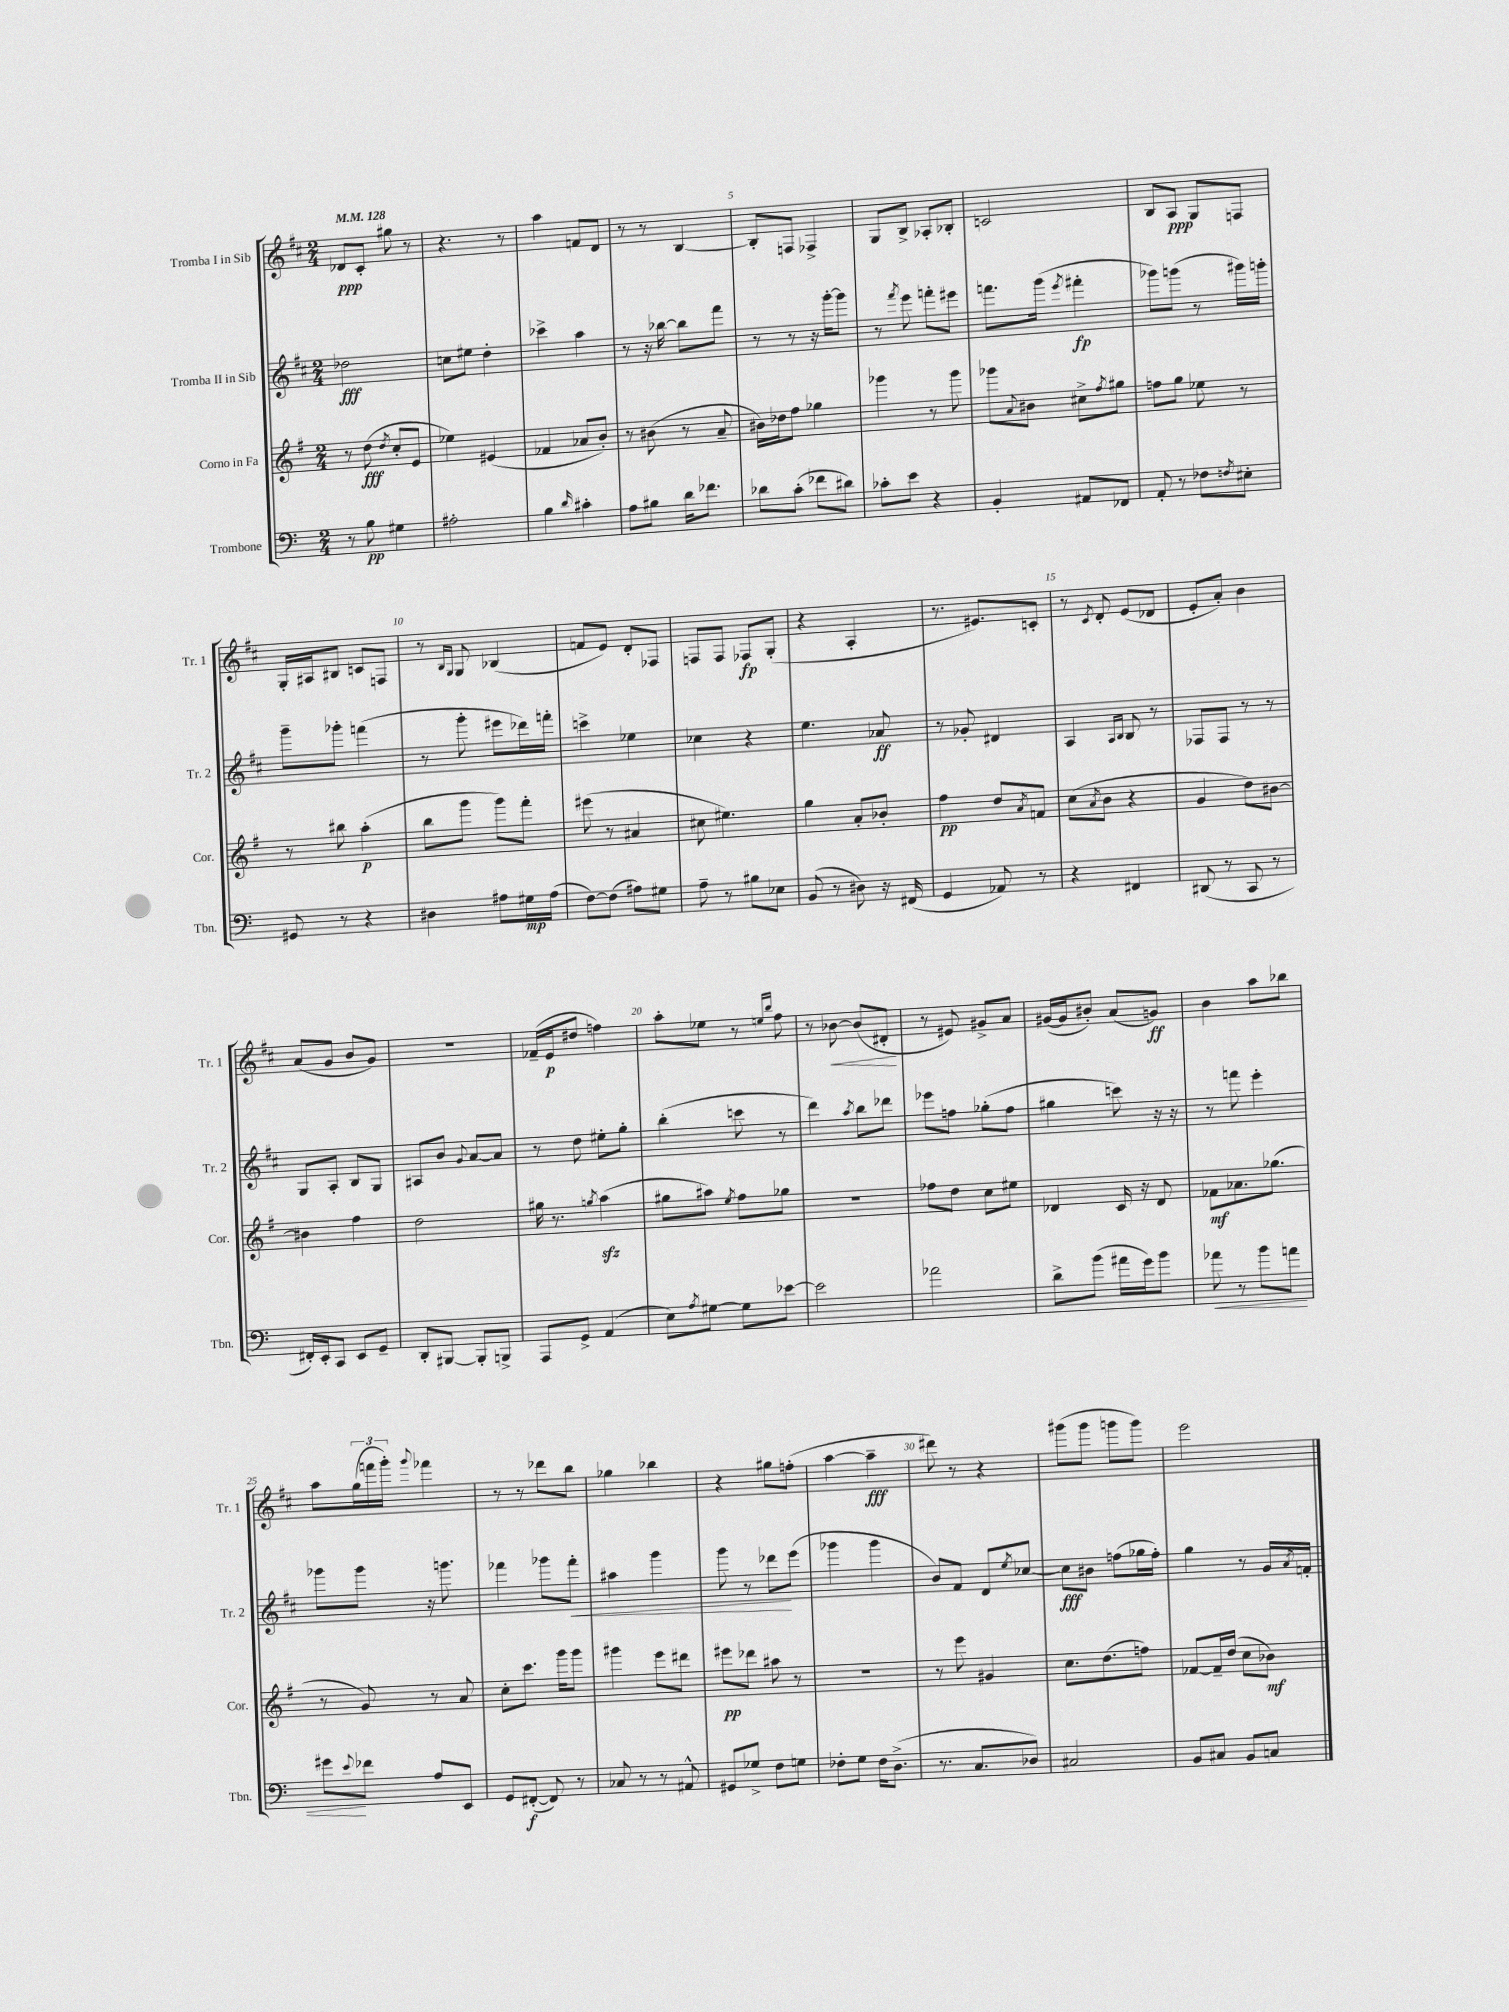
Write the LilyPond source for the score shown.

<<
\new StaffGroup <<
\new Staff = "s0" \with { instrumentName = "Tromba I in Sib" shortInstrumentName = "Tr. 1" } {
    \clef treble \key d \major \numericTimeSignature \time 2/4 \tempo 4 = 128
    des'8\ppp cis'8-. gis''8 r8 |
    r4. r8 |
    a''4 f'8 d'8 |
    r8 r8 b4~ |
    b8-. f8 fes4-> |
    g8 b8-> aes8-. bes8-. |
    c'2 |
    b8 a8\ppp g8 f8 |
    g16-. ais16 bis8 c'8 f8 |
    r8 \grace { b16 g16 } g8 bes4( |
    f'8 e'8) d'8-. fes8 |
    f8 f8 fes8\fp g8-.( |
    r4 a4-. |
    r8. eis'8.) c'8-. |
    r8 \acciaccatura { cis'8 } d'8-. e'8( des'8 |
    e'8-. a'8-.) b'4 |
    a'8( g'8 b'8 g'8) |
    r2 |
    fes'16--( e'16\p dis''8 f''4) |
    a''8-. ees''8 r8 \grace { e''16 b''16 } fis''8 |
    r8 bes'8~\< bes'8( dis'8-.\! |
    r8 eis'8) gis'8-> a'8 |
    gis'16~( gis'16 bis'8-.) a'8( g'8\ff) |
    b'4 a''8 bes''8 |
    a''8 \tuplet 3/2 { g''16( f'''16 g'''16-.) } \appoggiatura { g'''8 } fes'''4 |
    r8 r8 des'''8 b''8 |
    ges''4 bes''4 |
    r4 gis''8 f''8-.( |
    a''4~ a''4--\fff |
    dis'''8) r8 r4 |
    gis'''8( gis'''8 g'''8 g'''8) |
    e'''2 \bar "|." |
}
\new Staff = "s1" \with { instrumentName = "Tromba II in Sib" shortInstrumentName = "Tr. 2" } {
    \clef treble \key d \major \numericTimeSignature \time 2/4
    des''2\fff |
    c''8 eis''8 d''4-. |
    ces'''4-> a''4 |
    r8 r16 bes''16~ bes''8 fis'''8 |
    r8 r8 r16 g'''16~-. g'''8 |
    r8 \acciaccatura { fis'''8 } e'''8 f'''8-. eis'''8 |
    f'''8. g'''16( \acciaccatura { e'''8 } fis'''4-.\fp |
    ges'''8) g'''8( r8 gis'''16) g'''16-. |
    g'''8-- ges'''8-. f'''4( |
    r8 g'''8-. eis'''8 des'''16) f'''16-. |
    c'''4-> ees''4 |
    ces''4 r4 |
    e''4. aes'8\ff |
    r8 ges'8-. dis'4 |
    a4 \grace { a16 b16 } b8 r8 |
    fes8 fes8 r8 r8 |
    g8 a8-. b8 g8 |
    ais8 b'8 \appoggiatura { g'8 } a'8~ a'8 |
    r8 d''8 eis''8-. g''8-. |
    b''4-.( c'''8 r8 |
    d'''4) \acciaccatura { a''8 } b''8 des'''8 |
    ees'''8 f''8 ges''8-.( f''8 |
    gis''4 c'''8) r16 r16 |
    r8 f'''8 e'''4-. |
    ges'''8 ges'''8 r16 g'''8. |
    fes'''4 ges'''8 fes'''8-.\< |
    ais''4 g'''4 |
    g'''8 r8 des'''8\! e'''8( |
    ges'''4 ges'''4 |
    b'8) fis'8 d'8 \acciaccatura { e''8 } ces''8~ |
    ces''8\fff bis'8 f''8( ges''16 f''16-.) |
    g''4 r8 g'16 \acciaccatura { a'8 } f'16-. \bar "|." |
}
\new Staff = "s2" \with { instrumentName = "Corno in Fa" shortInstrumentName = "Cor." } {
    \clef treble \key g \major \numericTimeSignature \time 2/4
    r8 d''8\fff( \acciaccatura { d''8 } c''8-. e'8 |
    ees''4) eis'4( |
    fes'4 aes'8 b'8-.) |
    r8 bis'8( r8 a'8-- |
    bis'16) des''16 fis''8 ges''4 |
    ges'''4 r8 ges'''8 |
    ges'''8 \appoggiatura { a'8 } bis'8 cis''8-> \acciaccatura { fis''8 } gis''8 |
    f''8 g''8 ees''8 r8 |
    r8 bis''8 a''4-.\p( |
    b''8 g'''8 g'''8) fis'''8-. |
    eis'''8( r8 ais'4 |
    cis''8 eis''4.) |
    g''4 a'8-. bes'8-. |
    fis''4\pp d''8 \acciaccatura { a'8 } f'8 |
    c''8( \acciaccatura { a'8 } b'8 r4 |
    g'4 d''8) bis'8~ |
    bis'4 fis''4 |
    d''2 |
    gis''16 r8. \acciaccatura { g''8 } a''4\sfz( |
    gis''8 ais''8) \acciaccatura { e''8 } fis''8 ges''8 |
    R2 |
    fes''8 d''8 c''8 eis''8 |
    des'4 c'16 r16 des'8 |
    fes'8\mf aes'8. ges''8.( |
    r8 g'8) r8 a'8 |
    c''8-. c'''8. g'''16 g'''8 |
    gis'''4 e'''8 dis'''8 |
    eis'''8\pp des'''8 ais''8 r8 |
    R2 |
    r8 e'''8 gis'4 |
    c''8. d''8.( f''8) |
    fes'8~ fes'16-- d''16( c''8 bes'8\mf) \bar "|." |
}
\new Staff = "s3" \with { instrumentName = "Trombone" shortInstrumentName = "Tbn." } {
    \clef bass \key c \major \numericTimeSignature \time 2/4
    r8 b8\pp gis4 |
    ais2-. |
    b4 \grace { d'16 } cis'4-. |
    a8 bis8 d'16 fes'8. |
    des'8 c'8-.( fes'8 dis'8) |
    ces'8-. e'8 r4 |
    b,4-. ais,8 fes,8 |
    a,8-. r8 fes8 \acciaccatura { f8 } eis8-. |
    gis,8 r8 r4 |
    dis4 ais8 gis16\mp ais16( |
    f8~) f8( ais8) gis8 |
    a8-- r8 bis8 ees8 |
    b,8( r8 dis8) r16 fis,16( |
    g,4 aes,8) r8 |
    r4 fis,4 |
    dis,8( r8 c,8 r8 |
    fis,16-.) e,16-. c,8 e,8 g,8-- |
    d,8-. bis,,8~ bis,,8-. b,,8-> |
    a,,8 g,8-> a,4( |
    e8) \acciaccatura { a8 } gis8~ gis8 ees'8~ |
    ees'2 |
    aes'2 |
    d'8-> b'8( ais'16 g'16) b'8 |
    aes'8\< r8 b'8 a'8 |
    gis'8\! \appoggiatura { e'8 } fes'8 a8 e,8 |
    g,8 fis,8~-.\f( fis,8) r8 |
    ces8 r8 r8 ais,8-^ |
    gis,8 ges8-> f8 g8 |
    fes8-. g8 fes16 d8.->( |
    r8. c8. des8) |
    cis2 |
    b,8 cis8 b,8 c8 \bar "|." |
}
>>
>>
\layout { \context { \Score \override BarNumber.break-visibility = ##(#f #t #t) barNumberVisibility = #(every-nth-bar-number-visible 5) } }
